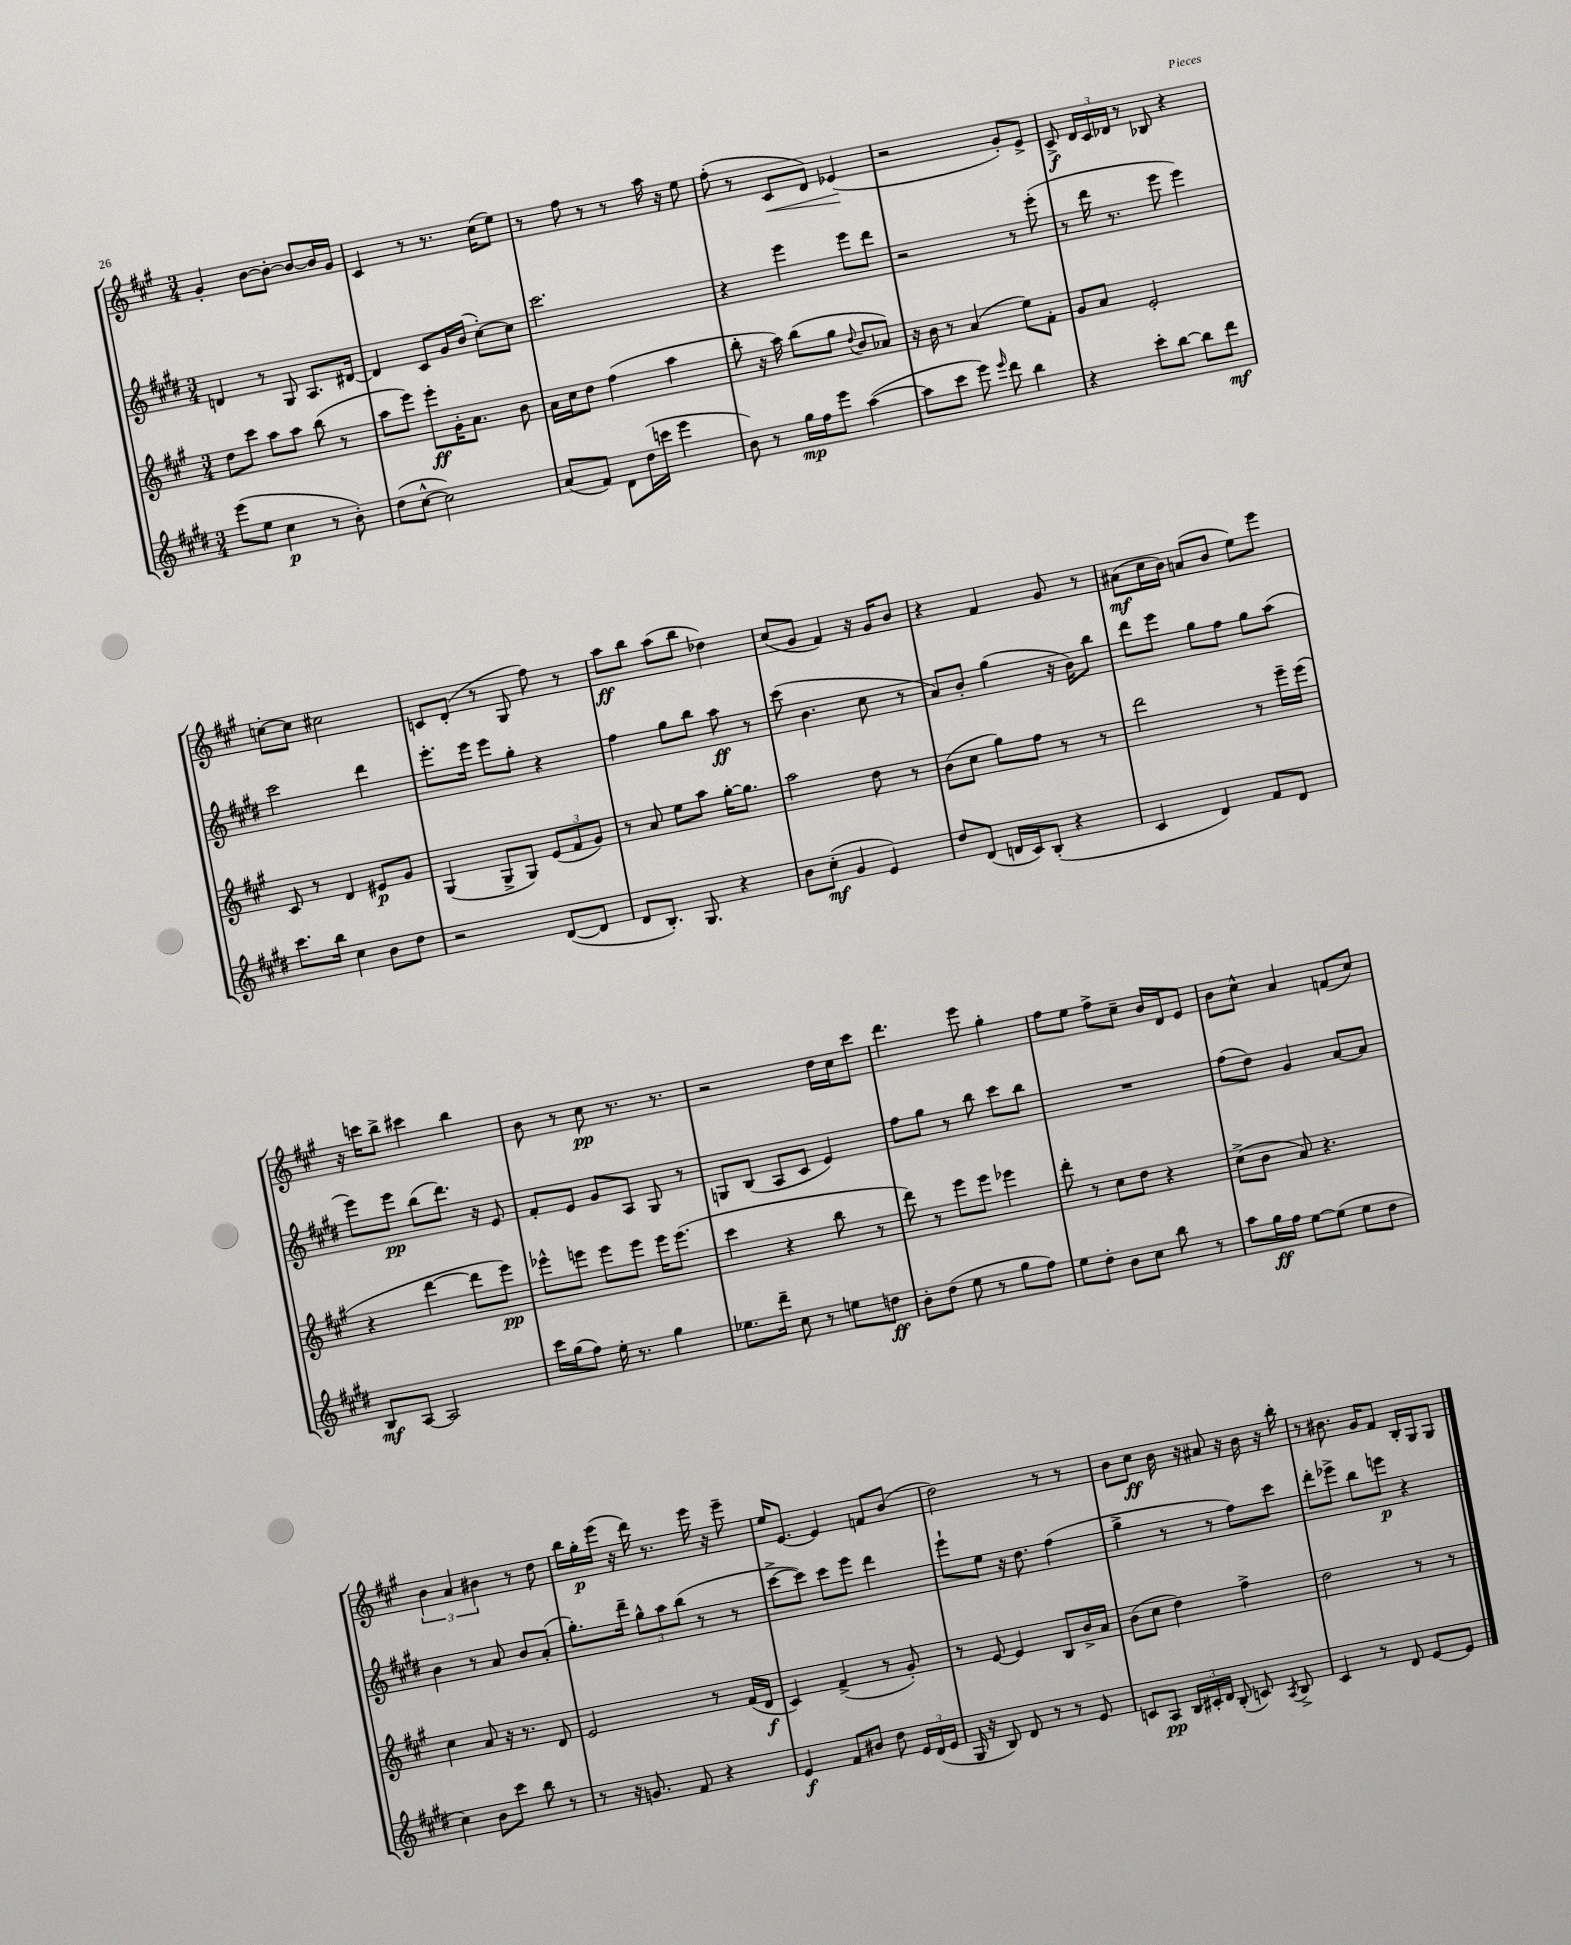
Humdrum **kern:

**kern	**kern	**kern	**kern
*staff4	*staff3	*staff2	*staff1
*clefG2	*clefG2	*clefG2	*clefG2
*k[f#c#g#d#]	*k[f#c#g#]	*k[f#c#g#d#]	*k[f#c#g#]
*M3/4	*M3/4	*M3/4	*M3/4
(8eee	8dd	4d	4g#'
8ee	8ccc#	.	.
4cc#	8aa	8r	[8b
.	8aa	8G#	8b'_
8r	(8bb	8.A	8b_
8b')	8r	.	16b]
.	.	[16d#	16g#
=	=	=	=
(8dd#	8aa	4d#]	4c#
[8cc#^^	8eee)	.	.
2cc#])	8eee'	8c#	8r
.	16g#'	16g#	8.r
.	8.a	(16b	.
.	.	[8cc#')	.
.	.	.	(16cc#
.	8b	8cc#]	8ee)
=	=	=	=
(8a	16a	2.ccc#	8r
.	16cc#	.	.
8f#)	8dd	.	8ff#
8d#	(4ff#	.	8r
(16dd#	.	.	8r
16ccc	.	.	.
4eee	4aa	.	16aa
.	.	.	16r
.	.	.	8ee
=	=	=	=
8b)	8bb'	4r	(8ff#'
8r	16r	.	8r
.	16aa)	.	.
16gg#	(8bb	4eee	8c#
16ff#	.	.	.
8eee	8gg#	.	8d)
.	8qqdd	.	.
([4aa	8b	8eee	(4e-
.	8a-)	8ddd#	.
=	=	=	=
8aa]	16r	2r	2r
.	16b	.	.
8ccc#	8r	.	.
8eee)	(4a	.	.
16qqeee	.	.	.
8ddd#	.	.	.
4bb	8ee)	8r	8g#')
.	8f#'	(8eee'	8e^
=	=	=	=
4r	8g#	8r	8c#^
.	8a	16ddd#	24d
.	.	.	24c#
.	.	8.r	.
.	.	.	24d-
8ccc#'	2e'	.	8r
[8bb	.	8eee	8B-
8bb]	.	4eee)	4r
8ddd#	.	.	.
=	=	=	=
8.ccc#	8c#	2ccc#	[8cc'
.	8r	.	8cc]
16bb	.	.	.
4cc#	4d	.	2cc#
8b	8e#	4ddd#	.
8dd#	8g#	.	.
=	=	=	=
2r	(4G#	8.eee'	8c
.	.	.	(8d'
.	.	16eee	.
.	8G#^	8eee	8r
.	8G#)	8gg#'	8G#
([8d#	(12e	4r	8ff#)
.	12f#	.	.
8d#]	.	.	8r
.	12g#)	.	.
=	=	=	=
8d#	8r	4ff#	8aa
8.B')	8a	.	8bb
.	8ee	8gg#	(8aa
8.G#	.	.	.
.	8aa	8bb	8bb
4r	[16gg#'	8aa	4dd-)
.	8.gg#]	.	.
.	.	8r	.
=	=	=	=
8b	2aa	(8ccc#	(8cc#
(8cc#'	.	4.b	8g#
4g#	.	.	4f#)
4e)	8dd	8cc#	16r
.	.	.	16g#
.	8r	8r	8b
=	=	=	=
8dd#	(8b	8a)	4r
(8d#	8cc#	8b'	.
16d	8gg#)	(4gg#	4f#
16c#)	.	.	.
(8B'	8ff#	.	.
4r	8r	16r	8g#
.	.	16b)	.
.	8r	8bb	8r
=	=	=	=
4c#	2ddd	8ddd#	(8a#
.	.	8eee	16cc#
.	.	.	16b)
4d#)	.	8gg#	(8a
.	.	8ff#	8b
8f#	8r	8gg#	8ee)
8d#	16eee~	(8aa	8eee
.	(16eee	.	.
=	=	=	=
8B	4r	8eee)	16r
.	.	.	16ccc
[8A	.	8eee	8bb^
2A]	[4ddd	(8bb	4ccc#
.	.	8.ddd#)	.
.	8ddd]	.	4bb
.	.	16r	.
.	8eee)	8e	.
=	=	=	=
16ccc#	8eee-^^	8f#'	8b
(16gg#	.	.	.
8ff#)	8eee	8e	8r
16ee'	8eee	8g#	8cc#
8.r	.	.	.
.	8eee	8A	8.r
4gg#	16eee	8G#	.
.	(8.eee	.	8.r
.	.	8r	.
=	=	=	=
8.ee-	4ccc#	8G	2r
.	.	(8B	.
16ddd#~	.	.	.
8cc#	4r	8A	.
8r	.	8c#	.
8ee	8bb	4e)	16dd
.	.	.	16cc#
8dd	8r	.	8ccc#
=	=	=	=
8b'	8ddd)	8ff#	4.ddd
(8dd#	8r	8gg#	.
8ee	8eee	8r	.
8r	8eee	8bb	8eee
8gg#	4eee-	8ccc#	4gg#'
8ff#)	.	8bb	.
=	=	=	=
8ee	8ddd'	2.r	8ff#
8dd#'	8r	.	8ee
8b	8cc#	.	8ff#^
8cc#	8dd	.	8cc#~
8bb	4r	.	16b
.	.	.	16d
8r	.	.	8e
=	=	=	=
8aa	(8cc#^	(8ff#	8b
16gg#	8b	8dd#)	8cc#^^
16ff#	.	.	.
[8ee	8a)	4g#	4a
(8ee]	4.r	.	.
8ee	.	[8a	(8f
8dd#	.	8a]	8cc#)
=	=	=	=
4cc#)	4cc#	4b	6b
.	.	.	6a
8b	8a	8r	.
.	.	.	6b#
8ccc#	16r	8a	.
.	8.r	.	.
8bb	.	8b	8r
8r	8d	(8a'	8dd
=	=	=	=
8r	2e	8.gg#')	16bb
.	.	.	16gg#'
16r	.	.	(16eee
8.g	.	16ddd#~	16r
.	.	12gg#^^	16ddd)
.	.	.	8.r
.	.	12aa	.
8f#	.	.	.
.	.	(12bb	.
4r	8r	8r	16eee
.	.	.	16r
.	(16f#	8r	8eee~
.	16d	.	.
=	=	=	=
4e	4c#)	[8ccc#^	16ee
.	.	.	[8.e
.	.	8ccc#])	.
8f#	(4f#^	8ccc#	4e]
8b#	.	8eee	.
8dd#	8r	4ddd#	8f
24e	8g#')	.	(8b
(24d#	.	.	.
24e	.	.	.
=	=	=	=
16G#	8r	8eee`	2dd)
16r	.	.	.
8B)	[8e	8ee	.
8d#	4e]	16r	.
.	.	8.dd#	.
8r	.	.	.
8r	8B	(4ff#	8r
8e	16b^	.	8r
.	16a	.	.
=	=	=	=
8c	(8b	4gg#^	8b
8A	8cc#	.	8cc#
24B	4dd)	8r	16b
24c#'	.	.	.
.	.	.	16r
24d#	.	.	.
(8B'	.	8r	8a#
8c)	4ff#^	8ff#)	16r
.	.	.	16b
8qA	.	.	.
8B^	.	8ccc#	16r
.	.	.	16bb'
=	=	=	=
4c#	2dd	8ddd#'	8r
.	.	8eee-^	8.b#
8r	.	8bb	.
.	.	.	16g#
8d#	.	8eee	8f#
[8e	8r	4r	16B'
.	.	.	16G#
8e]	8r	.	8G#
==	==	==	==
*-	*-	*-	*-
